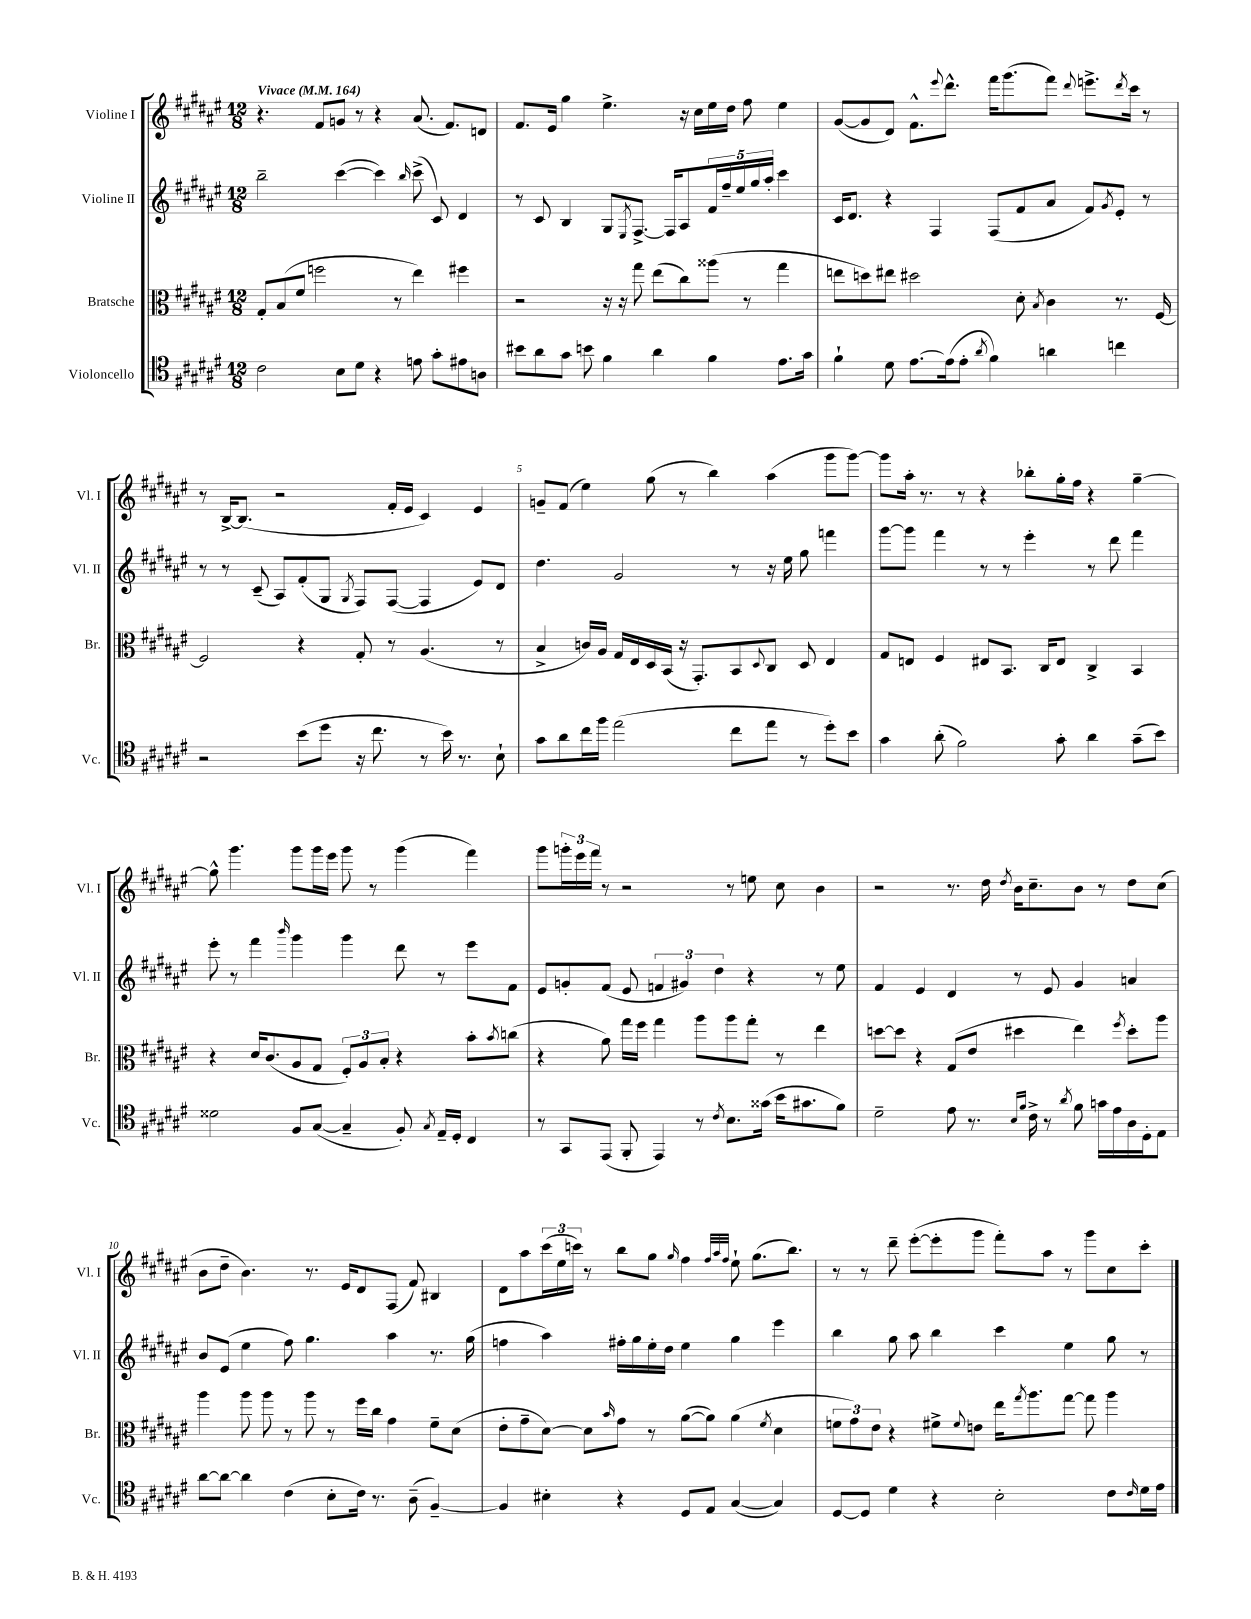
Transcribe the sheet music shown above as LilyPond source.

<<
\new StaffGroup <<
\new Staff = "s0" \with { instrumentName = "Violine I" shortInstrumentName = "Vl. I" } {
    \clef treble \key fis \major \numericTimeSignature \time 12/8 \tempo "Vivace" 4 = 164
    r4. fis'8 g'8 r8 r4 ais'8.( fis'8.) d'8 |
    fis'8. eis'16 gis''4 eis''4.-> r16 cis''16 eis''16 dis''16 fis''8 eis''4 |
    gis'8~( gis'8 dis'8) fis'8.-^ \appoggiatura { eis'''8 } dis'''8.-^ fis'''16 gis'''8.( fis'''8) \appoggiatura { dis'''8 } e'''8.-> \acciaccatura { dis'''8 } cis'''16 r8 |
    r8 b16~-> b8.( r2 fis'16-. eis'16 cis'4) eis'4 |
    g'8-- fis'8( eis''4) gis''8( r8 b''4) ais''4( gis'''8 gis'''8~) |
    gis'''8 ais''16-. r8. r8 r4 bes''8-. gis''16-. fis''16 r4 gis''4~-- |
    gis''8-^ gis'''4. gis'''8 gis'''16 eis'''16 gis'''8 r8 gis'''4( fis'''4) |
    gis'''8 \tuplet 3/2 { g'''16-. eis'''16 fis'''16 } r8 r2 r8 e''8 cis''8 b'4 |
    r2 r8. dis''16 \acciaccatura { dis''8 } b'16 cis''8.-- b'8 r8 dis''8 cis''8( |
    b'8 dis''8-- b'4.) r8. eis'16 dis'8 fis8( fis'8) bis4 |
    dis'8 ais''8 \tuplet 3/2 { cis'''16( eis''16 c'''16) } r8 b''8 gis''8 \grace { gis''16 } fis''4 \grace { fis''32 ais''32 fis''32 } eis''8-! gis''8.( b''8.) |
    r8 r8 dis'''8-- eis'''8~-.( eis'''8-. gis'''8 fis'''8-.) ais''8 r8 gis'''8 cis''8 cis'''8-. \bar "|." |
}
\new Staff = "s1" \with { instrumentName = "Violine II" shortInstrumentName = "Vl. II" } {
    \clef treble \key fis \major \numericTimeSignature \time 12/8
    b''2-- cis'''4~( cis'''4) \grace { b''16 } cis'''8->( cis'8) dis'4 |
    r8 cis'8 b4 gis8 \acciaccatura { eis8 } fis8.~-> fis16 ais8 \tuplet 5/4 { fis'16 fis''16-- eis''16 gis''16 ais''16-. } cis'''4 |
    cis'16 dis'8. r4 fis4 fis8( fis'8 ais'8 fis'8) \acciaccatura { gis'8 } eis'8-. r8 |
    r8 r8 cis'8--( ais8) fis'8-.( gis8 \acciaccatura { gis8 } fis8) fis8~( fis4 eis'8) dis'8 |
    dis''4. gis'2 r8 r16 eis''16 gis''8 f'''4 |
    gis'''8~ gis'''8 fis'''4 r8 r8 eis'''4-. r8 dis'''8 fis'''4 |
    eis'''8-. r8 fis'''4 \grace { b'''16 } gis'''4 gis'''4 dis'''8 r8 eis'''8 fis'8 |
    eis'8 g'8-. fis'8( eis'8 \tuplet 3/2 { f'4 gis'4) dis''4 } r4 r8 eis''8 |
    fis'4 eis'4 dis'4 r8 eis'8 gis'4 a'4 |
    b'8 eis'8( eis''4 fis''8) gis''4. ais''4 r8. gis''16( |
    f''4 ais''4) fis''16-. gis''16 eis''16-. dis''16 eis''4 gis''4 eis'''4 |
    b''4 gis''8 ais''8 b''4 cis'''4 eis''4 gis''8 r8 \bar "|." |
}
\new Staff = "s2" \with { instrumentName = "Bratsche" shortInstrumentName = "Br." } {
    \clef alto \key fis \major \numericTimeSignature \time 12/8
    gis8-. b8( fis'8 f''2 r8 eis''4) fis''4 |
    r2 r16 r16 gis''8 eis''8( cis''8) aisis''8( r8 gis''4 |
    e''8 d''8) eis''8 dis''2 dis'8-. \acciaccatura { b8 } cis'4 r8. fis16~ |
    fis2 r4 gis8-. r8 ais4.( r8 |
    b4-> c'16) ais16 gis16 eis16 dis16 b,16( r16 gis,8.-.) b,8 \appoggiatura { dis8 } cis8 dis8 eis4 |
    gis8 e8 fis4 eis8 b,8. cis16 eis8 cis4-> b,4 |
    r4 dis'16 cis'8.( ais8 gis8 \tuplet 3/2 { fis8-.) ais8 b8-. } r4 b'8-. \acciaccatura { b'8 } c''8( |
    r4 ais'8) gis''16 fis''16 gis''4 ais''8 ais''8 gis''8-. r8 eis''4 |
    d''8~ d''8 r4 gis8( eis'8 dis''4 eis''4) \acciaccatura { fis''8 } dis''8-. ais''8 |
    ais''4 ais''8 ais''8 r8 ais''8 r8 fis''16 cis''16 gis'4 fis'8-- dis'8( |
    eis'8-. gis'8-- dis'8~) dis'8 \grace { b'16 } gis'8 r8 ais'8~( ais'8) ais'4( \acciaccatura { fis'8 } dis'4 |
    \tuplet 3/2 { f'8 gis'8) eis'8 } r4 fis'8-> \appoggiatura { fis'8 } e'8 eis''16 \acciaccatura { gis''8 } ais''8. gis''8~ gis''8 ais''4 \bar "|." |
}
\new Staff = "s3" \with { instrumentName = "Violoncello" shortInstrumentName = "Vc." } {
    \clef tenor \key fis \major \numericTimeSignature \time 12/8
    cis'2 b8 dis'8 r4 e'8 gis'8-. eis'8 a8 |
    bis'8 ais'8 gis'8 b'8 fis'4 ais'4 fis'4 eis'8. gis'16 |
    fis'4-! dis'8 eis'8.~ eis'16( eis'8-. \acciaccatura { ais'8 } fis'4) a'4 c''4 |
    r2 b'8( dis''8 r16 cis''8. r8 b'16) r8. b8-! |
    gis'8 ais'8 cis''16 fis''16 eis''2( cis''8 eis''8 r8 dis''8-.) b'8 |
    gis'4 ais'8-.( fis'2) gis'8-. ais'4 gis'8--( b'8) |
    disis'2 fis8 gis8~( gis4-- fis8-.) \acciaccatura { gis8 } eis16-- dis16-. cis4 |
    r8 gis,8 eis,8( fis,8-. eis,4) r8 \acciaccatura { cis'8 } b8. gisis'16( b'16 gis'8. fis'8) |
    dis'2-- eis'8 r8. \grace { b16 fis'16 } cis'16-> r8 \acciaccatura { ais'8 } fis'8 g'16 eis'16 ais16 dis16-. eis8 |
    ais'8~ ais'8~ ais'4 cis'4( b8-. cis'16) r8. ais8--( fis4~--) |
    fis4 bis4-. r4 dis8 eis8 gis4~( gis4) |
    dis8~ dis8 dis'4 r4 b2-. cis'8 \grace { cis'16 } dis'16 eis'16 \bar "|." |
}
>>
>>
\layout { \context { \Score \override BarNumber.break-visibility = ##(#f #t #t) barNumberVisibility = #(every-nth-bar-number-visible 5) } }
